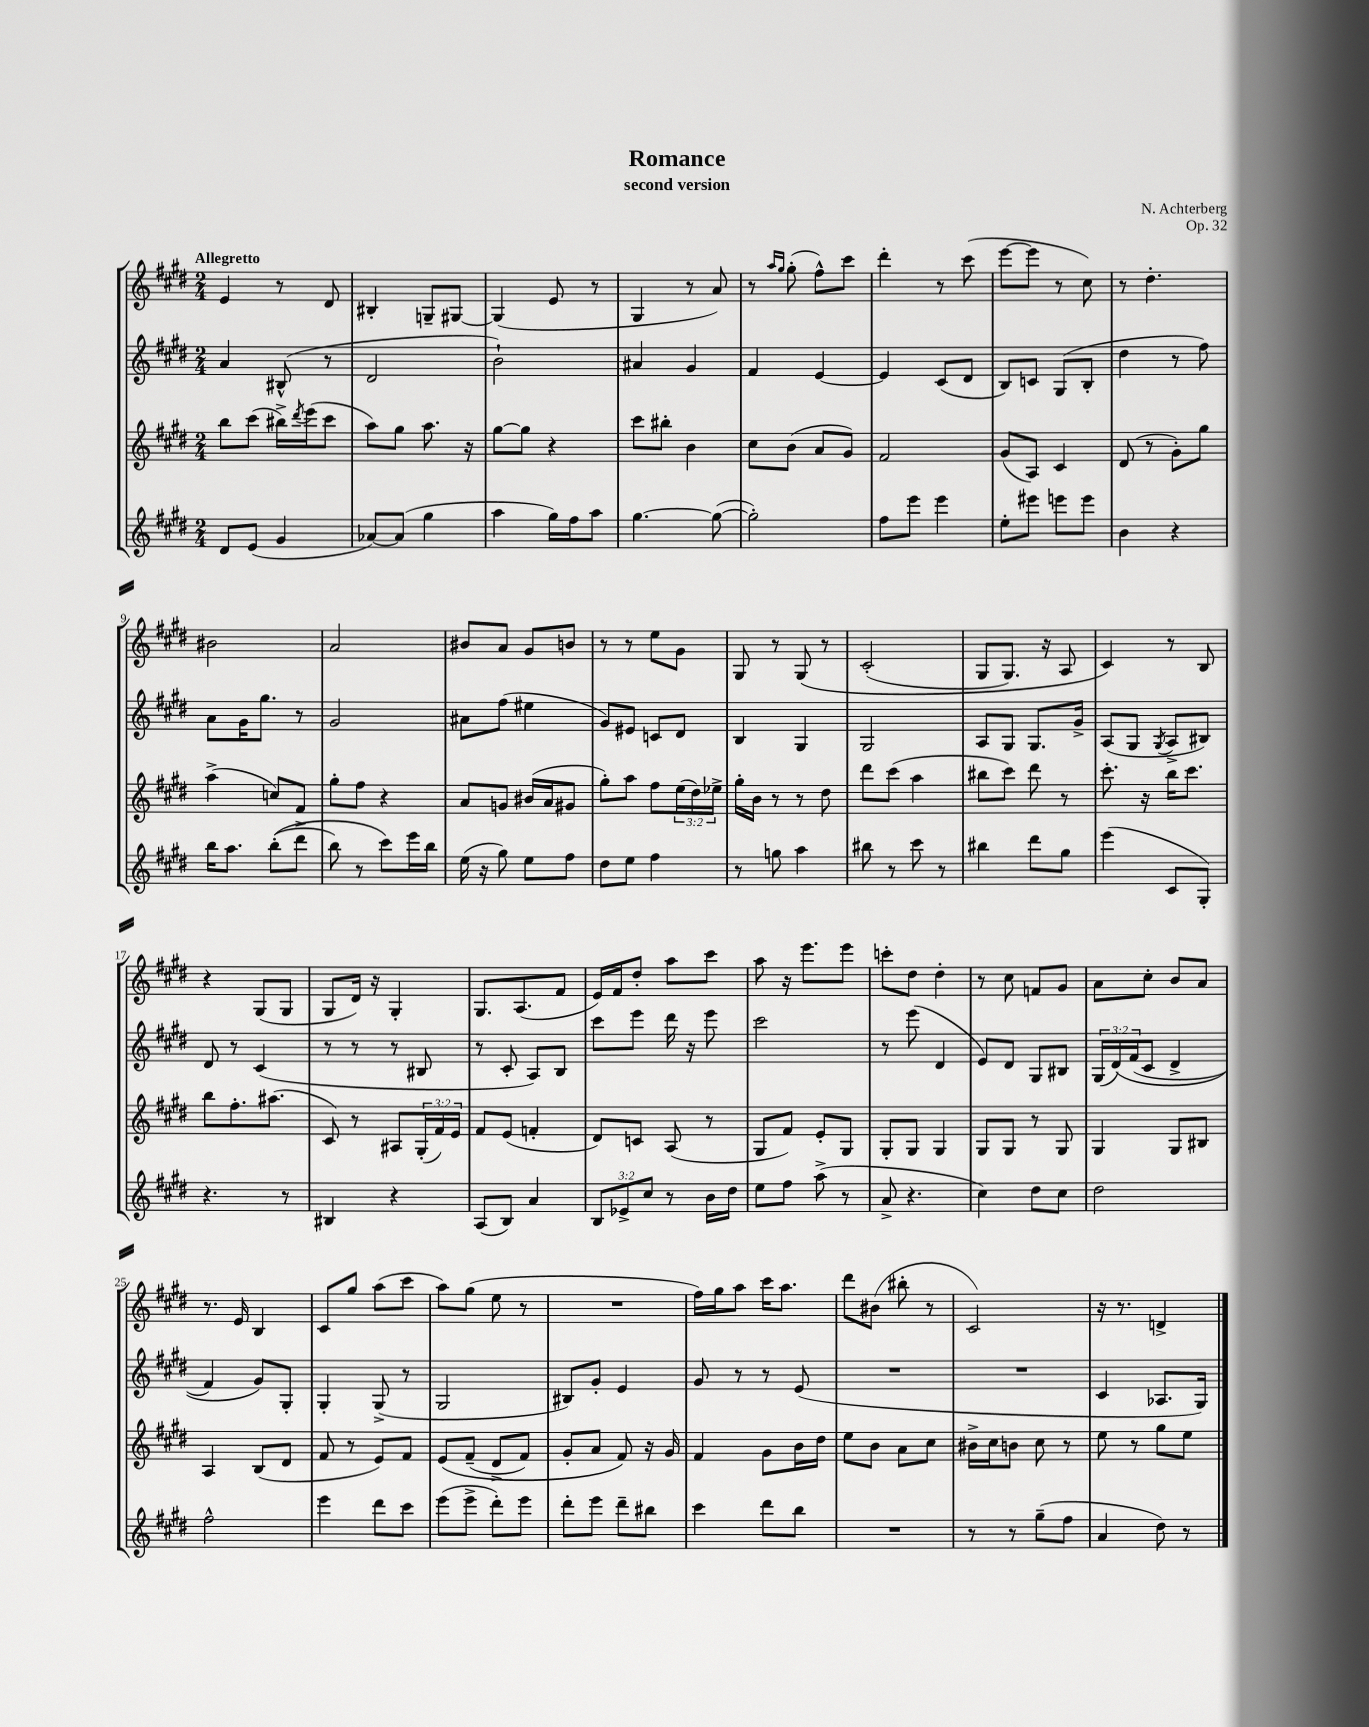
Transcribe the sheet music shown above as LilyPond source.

\header { title = "Romance" composer = "N. Achterberg" subtitle = "second version" opus = "Op. 32" }
<<
\new StaffGroup <<
\new Staff = "s0" {
    \clef treble \key e \major \numericTimeSignature \time 2/4 \tempo "Allegretto"
    e'4 r8 dis'8 |
    bis4-. g8-- gis8~ |
    gis4( e'8 r8 |
    gis4 r8 a'8) |
    r8 \grace { a''16 gis''16 } gis''8-.( fis''8-^) cis'''8 |
    dis'''4-. r8 cis'''8( |
    e'''8~ e'''8 r8 cis''8) |
    r8 dis''4.-. |
    bis'2 |
    a'2 |
    bis'8 a'8 gis'8 b'8 |
    r8 r8 e''8 gis'8 |
    gis8 r8 gis8\( r8 |
    cis'2-.( |
    gis8 gis8.) r16 a8 |
    cis'4\) r8 b8 |
    r4 gis8( gis8 |
    gis8 dis'16) r16 gis4-. |
    gis8. a8.( fis'8 |
    e'16) fis'16 dis''8-. a''8 cis'''8 |
    a''8 r16 e'''8. e'''8 |
    c'''8-. dis''8 dis''4-. |
    r8 cis''8 f'8 gis'8 |
    a'8 cis''8-. b'8 a'8 |
    r8. e'16 b4 |
    cis'8 gis''8 a''8( cis'''8 |
    a''8) gis''8( e''8 r8 |
    R2 |
    fis''16) gis''16 a''8 cis'''16 a''8. |
    dis'''8 bis'8( bis''8-. r8 |
    cis'2) |
    r16 r8. d'4-> \bar "|." |
}
\new Staff = "s1" {
    \clef treble \key e \major \numericTimeSignature \time 2/4 \override Staff.TupletNumber.text = #tuplet-number::calc-fraction-text
    a'4 bis8-^( r8 |
    dis'2 |
    b'2-!) |
    ais'4 gis'4 |
    fis'4 e'4~ |
    e'4 cis'8( dis'8 |
    b8) c'8 gis8( b8-. |
    dis''4 r8 fis''8) |
    a'8 gis'16 gis''8. r8 |
    gis'2 |
    ais'8 fis''8( eis''4 |
    gis'8) eis'8 c'8 dis'8 |
    b4 gis4 |
    gis2 |
    a8 gis8 gis8. gis'16-> |
    a8( gis8 \acciaccatura { gis8 } a8-> bis8) |
    dis'8 r8 cis'4( |
    r8 r8 r8 bis8 |
    r8 cis'8-. a8) b8 |
    cis'''8 e'''8 dis'''16 r16 e'''8 |
    cis'''2 |
    r8 e'''8( dis'4 |
    e'8) dis'8 gis8 bis8 |
    \tuplet 3/2 { gis16( dis'16)\( fis'16( } cis'8 dis'4-> |
    fis'4) gis'8\) gis8-. |
    gis4-. gis8->( r8 |
    gis2 |
    bis8) gis'8-. e'4 |
    gis'8 r8 r8 e'8( |
    R2 |
    R2 |
    cis'4 aes8. gis16) \bar "|." |
}
\new Staff = "s2" {
    \clef treble \key e \major \numericTimeSignature \time 2/4 \override Staff.TupletNumber.text = #tuplet-number::calc-fraction-text
    b''8 cis'''8( bis''16->) \acciaccatura { dis'''8 } e'''16( cis'''8 |
    a''8) gis''8 a''8. r16 |
    gis''8~ gis''8 r4 |
    cis'''8 bis''8-. b'4 |
    cis''8 b'8( a'8 gis'8) |
    fis'2 |
    gis'8( a8) cis'4 |
    dis'8( r8 gis'8-.) gis''8 |
    a''4->( c''8) fis'8 |
    gis''8-. fis''8 r4 |
    a'8 g'8 bis'16( a'16 gis'8 |
    gis''8-.) a''8 fis''8 \tuplet 3/2 { e''16( dis''16) ees''16-> } |
    gis''16-. b'16 r8 r8 dis''8 |
    dis'''8 cis'''8( a''4 |
    bis''8 cis'''8) dis'''8 r8 |
    cis'''8.-. r16 b''16 cis'''8. |
    b''8 fis''8.-. ais''8.( |
    cis'8) r8 ais8 \tuplet 3/2 { gis16-.( fis'16) e'16 } |
    fis'8 e'8( f'4-. |
    dis'8) c'8 a8( r8 |
    gis8 fis'8) e'8-. gis8 |
    gis8-. gis8 gis4 |
    gis8 gis8 r8 gis8 |
    gis4 gis8 bis8 |
    a4 b8( dis'8 |
    fis'8 r8 e'8) fis'8 |
    e'8\( fis'8--( dis'8-> fis'8) |
    gis'8-. a'8 fis'8\) r16 gis'16 |
    fis'4 gis'8 b'16 dis''16 |
    e''8 b'8 a'8 cis''8 |
    bis'16-> cis''16 b'8 cis''8 r8 |
    e''8 r8 gis''8 e''8 \bar "|." |
}
\new Staff = "s3" {
    \clef treble \key e \major \numericTimeSignature \time 2/4 \override Staff.TupletNumber.text = #tuplet-number::calc-fraction-text
    dis'8 e'8( gis'4 |
    aes'8~) aes'8( gis''4 |
    a''4 gis''16) fis''16 a''8 |
    gis''4.~ gis''8~( |
    gis''2-.) |
    fis''8 e'''8 e'''4 |
    e''8-. eis'''8 e'''8 e'''8 |
    b'4 r4 |
    b''16 a''8. b''8-.(\( dis'''8-> |
    b''8) r8 cis'''8\) e'''16 b''16 |
    e''16( r16 gis''8) e''8 fis''8 |
    dis''8 e''8 fis''4 |
    r8 g''8 a''4 |
    bis''8 r8 cis'''8 r8 |
    bis''4 dis'''8 gis''8 |
    e'''4( cis'8 gis8-.) |
    r4. r8 |
    bis4 r4 |
    a8( b8) a'4 |
    \tuplet 3/2 { b8 ees'8-> cis''8 } r8 b'16 dis''16 |
    e''8 fis''8 a''8->( r8 |
    a'8-> r4. |
    cis''4) dis''8 cis''8 |
    dis''2 |
    fis''2-^ |
    e'''4 dis'''8 cis'''8 |
    e'''8( e'''8-> dis'''8-.) e'''8 |
    dis'''8-. e'''8 dis'''8-- bis''8 |
    cis'''4 dis'''8 b''8 |
    R2 |
    r8 r8 gis''8--( fis''8 |
    a'4 dis''8) r8 \bar "|." |
}
>>
>>
